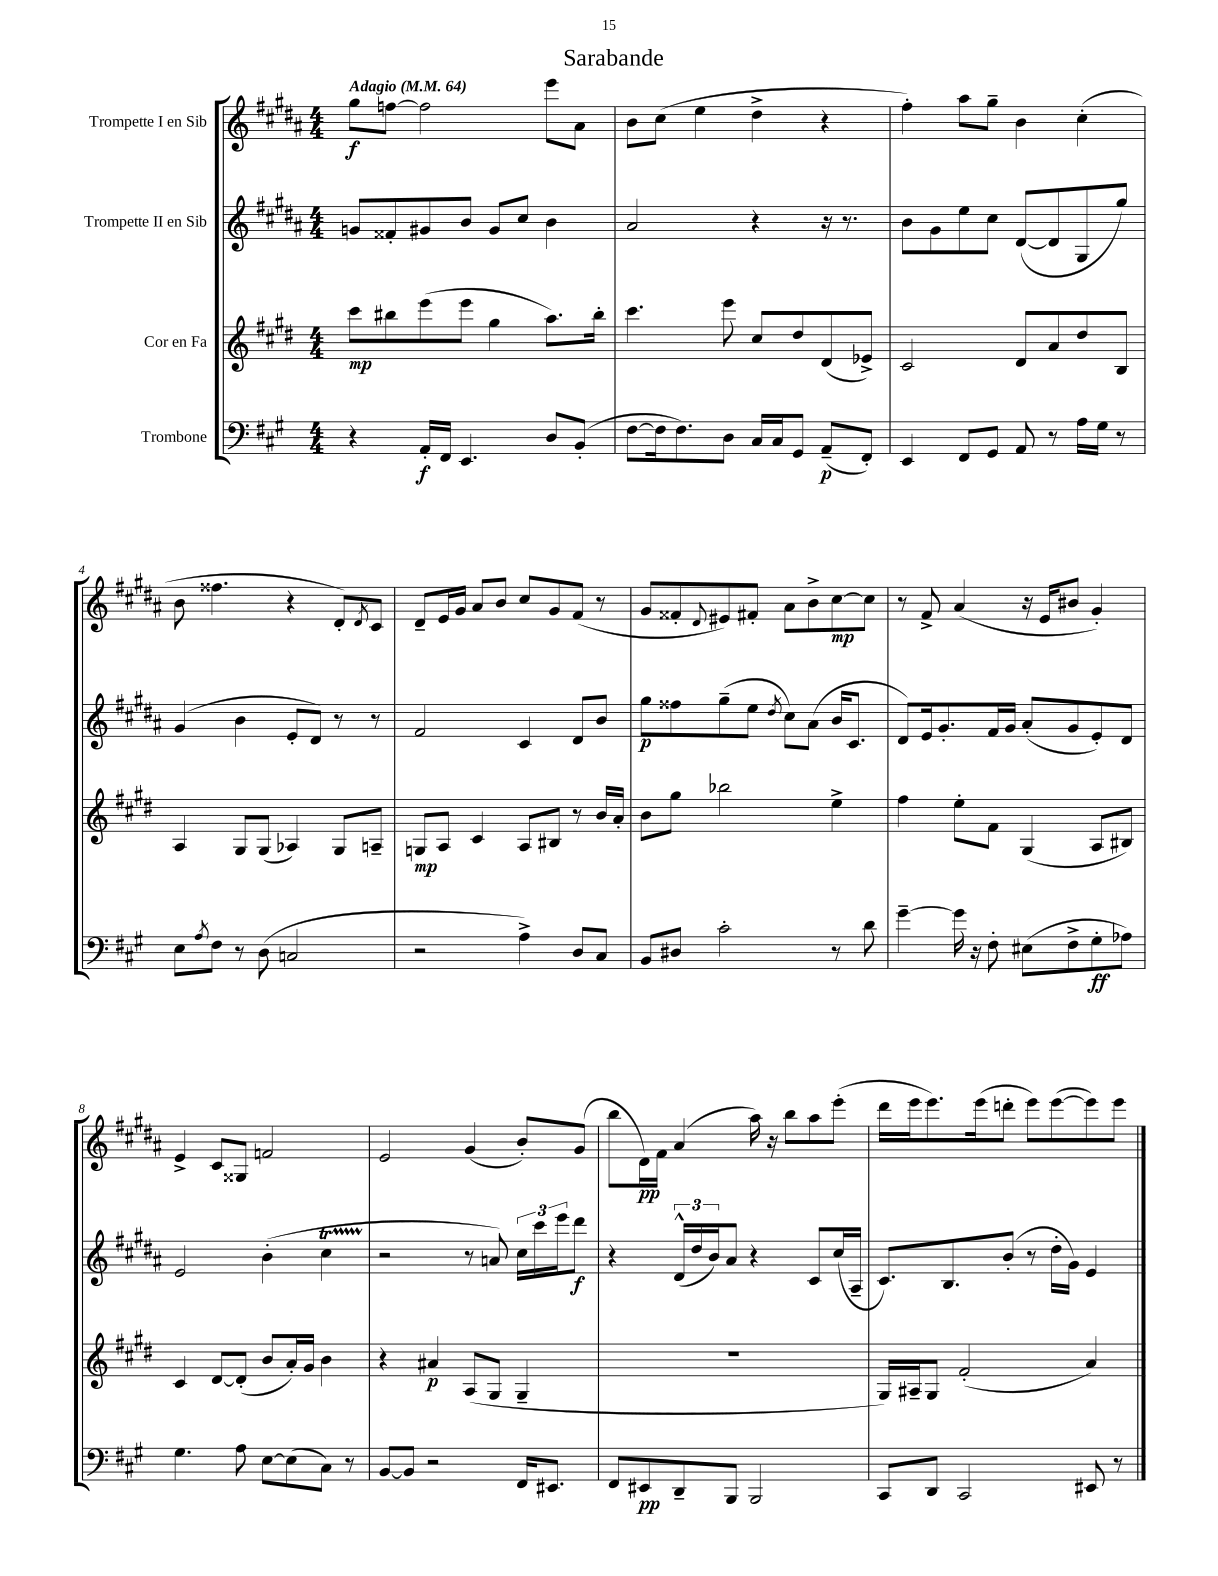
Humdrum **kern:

**kern	**kern	**kern	**kern
*staff4	*staff3	*staff2	*staff1
*clefF4	*clefG2	*clefG2	*clefG2
*k[f#c#g#]	*k[f#c#g#d#]	*k[f#c#g#d#a#]	*k[f#c#g#d#a#]
*M4/4	*M4/4	*M4/4	*M4/4
*MM64	*MM64	*MM64	*MM64
4r	8ccc#\L	8g/L	8gg#\L
.	8bb#\	8f##'/	[8ff\J
16AA'/LL	(8eee\	8g#/	2ff\]
16FF#/JJ	.	.	.
4.EE/	8eee\J	8b/J	.
.	4gg#\	8g#/L	.
.	.	8cc#/J	.
8D/L	8.aa\L)	4b\	8eee\L
(8BB'/J	.	.	8a#\J
.	16bb#'\Jk	.	.
=	=	=	=
[8F#\L	4.ccc#\	2a#/	8b\L
16F#\]k	.	.	(8cc#\J
8.F#\)	.	.	.
.	.	.	4ee\
8D\J	8eee\	.	.
16C#/LL	8cc#/L	4r	4dd#^\
16C#/J	.	.	.
8GG#/J	8dd#/	.	.
(8AA~/L	(8d#/	16r	4r
.	.	8.r	.
8FF#'/J)	8e-^/J)	.	.
=	=	=	=
4EE/	2c#/	8b\L	4ff#'\)
.	.	8g#\	.
8FF#/L	.	8ee\	8aa#\L
8GG#/J	.	8cc#\J	8gg#~\J
8AA/	8d#/L	([8d#/L	4b\
8r	8a/	8d#/]	.
16A\LL	8dd#/	8G#/	(4cc#'\
16G#\JJ	.	.	.
8r	8B/J	8gg#/J)	.
=	=	=	=
8E\L	4A/	(4g#/	8b\
8qA/	.	.	.
8F#\J	.	.	4.ff##\
8r	8G#/L	4b\	.
(8D\	(8G#/J	.	.
2C/	4A-/)	8e'/L	4r
.	.	8d#/J)	.
.	8G#/L	8r	8d#'/L)
.	.	.	8qd#/
.	8A~/J	8r	8c#/J
=	=	=	=
2r	8G/L	2f#/	8d#~/L
.	8A/J	.	16e/L
.	.	.	16g#/JJ
.	4c#/	.	8a#/L
.	.	.	8b/J
4A^\)	8A/L	4c#/	8cc#/L
.	8B#/J	.	8g#/
8D/L	8r	8d#/L	(8f#/J
8C#/J	16b/LL	8b/J	8r
.	16a'/JJ	.	.
=	=	=	=
8BB/L	8b\L	8gg#\L	8g#/L
8D#/J	8gg#\J	8ff##\	8f##'/
.	.	.	8qqd#/
2c#'\	2bb-\	(8gg#~\	8e#/)
.	.	8ee\J	8f#'/J
.	.	8qdd#/	.
.	.	8cc#\L)	8a#\L
.	.	(8a#\J	8b^\
8r	4ee^\	16b/LK	[8cc#\
.	.	8.c#/J	.
8d\	.	.	8cc#\]J
=	=	=	=
[4g#~\	4ff#\	8d#/L)	8r
.	.	16e/k	8f#^/
.	.	8.g#'/	.
16g#\]	8ee'\L	.	(4a#/
16r	.	.	.
8F#'\	8f#\J	16f#/L	.
.	.	16g#/JJ	.
(8E#\L	(4G#/	(8a#'/L	16r
.	.	.	16e/LK
8F#^\	.	8g#/	8b#/J
8G#'\	8A/L	8e'/)	4g#'/)
8A-\J)	8B#/J)	8d#/J	.
=	=	=	=
4.G#\	4c#/	2e/	4e^/
.	[8d#/L	.	8c#/L
8A\	(8d#'/]J	.	8G##/J
[8E\L	8b/L	(4b'\	2f/
(8E\]	16a'/L)	.	.
.	16g#/JJ	.	.
8C#\J)	4b\	4cc#\	.
8r	.	.	.
=	=	=	=
[8BB/L	4r	2r	2e/
8BB/]J	.	.	.
2r	4a#/	.	.
.	(8A/L	8r	(4g#/
.	8G#/J	8a/)	.
16FF#/LK	4G#~/	24cc#\LL	8b'/L)
.	.	24ccc#\	.
8.EE#/J	.	.	.
.	.	24eee\J	.
.	.	8ddd#\J	(8g#/J
=	=	=	=
8FF#/L	1r	4r	8bb\L
8EE#/	.	.	16d#\L)
.	.	.	16f#\JJ
8DD~/	.	(24d#^^/LL	(4a#/
.	.	24dd#/	.
.	.	24b/J)	.
8BBB/J	.	8a#/J	.
2BBB/	.	4r	16aa#\)
.	.	.	16r
.	.	.	8bb\L
.	.	8c#/L	8aa#\
.	.	(16cc#/L	(8eee'\J
.	.	16A#~/JJ	.
=	=	=	=
8CC#/L	16G#/LL)	8.c#/L)	16ddd#\LL
.	16A#~/J	.	16eee\J
8DD/J	8G#/J	.	8.eee\)
.	.	8.B/	.
2CC#/	(2f#'/	.	.
.	.	.	(16eee\k
.	.	(8b'/J	8ddd'\J
.	.	8r	8eee\L)
.	.	16dd#'\LL	([8eee\
.	.	16g#\JJ)	.
8EE#/	4a/)	4e/	8eee\])
8r	.	.	8eee\J
==	==	==	==
*-	*-	*-	*-
